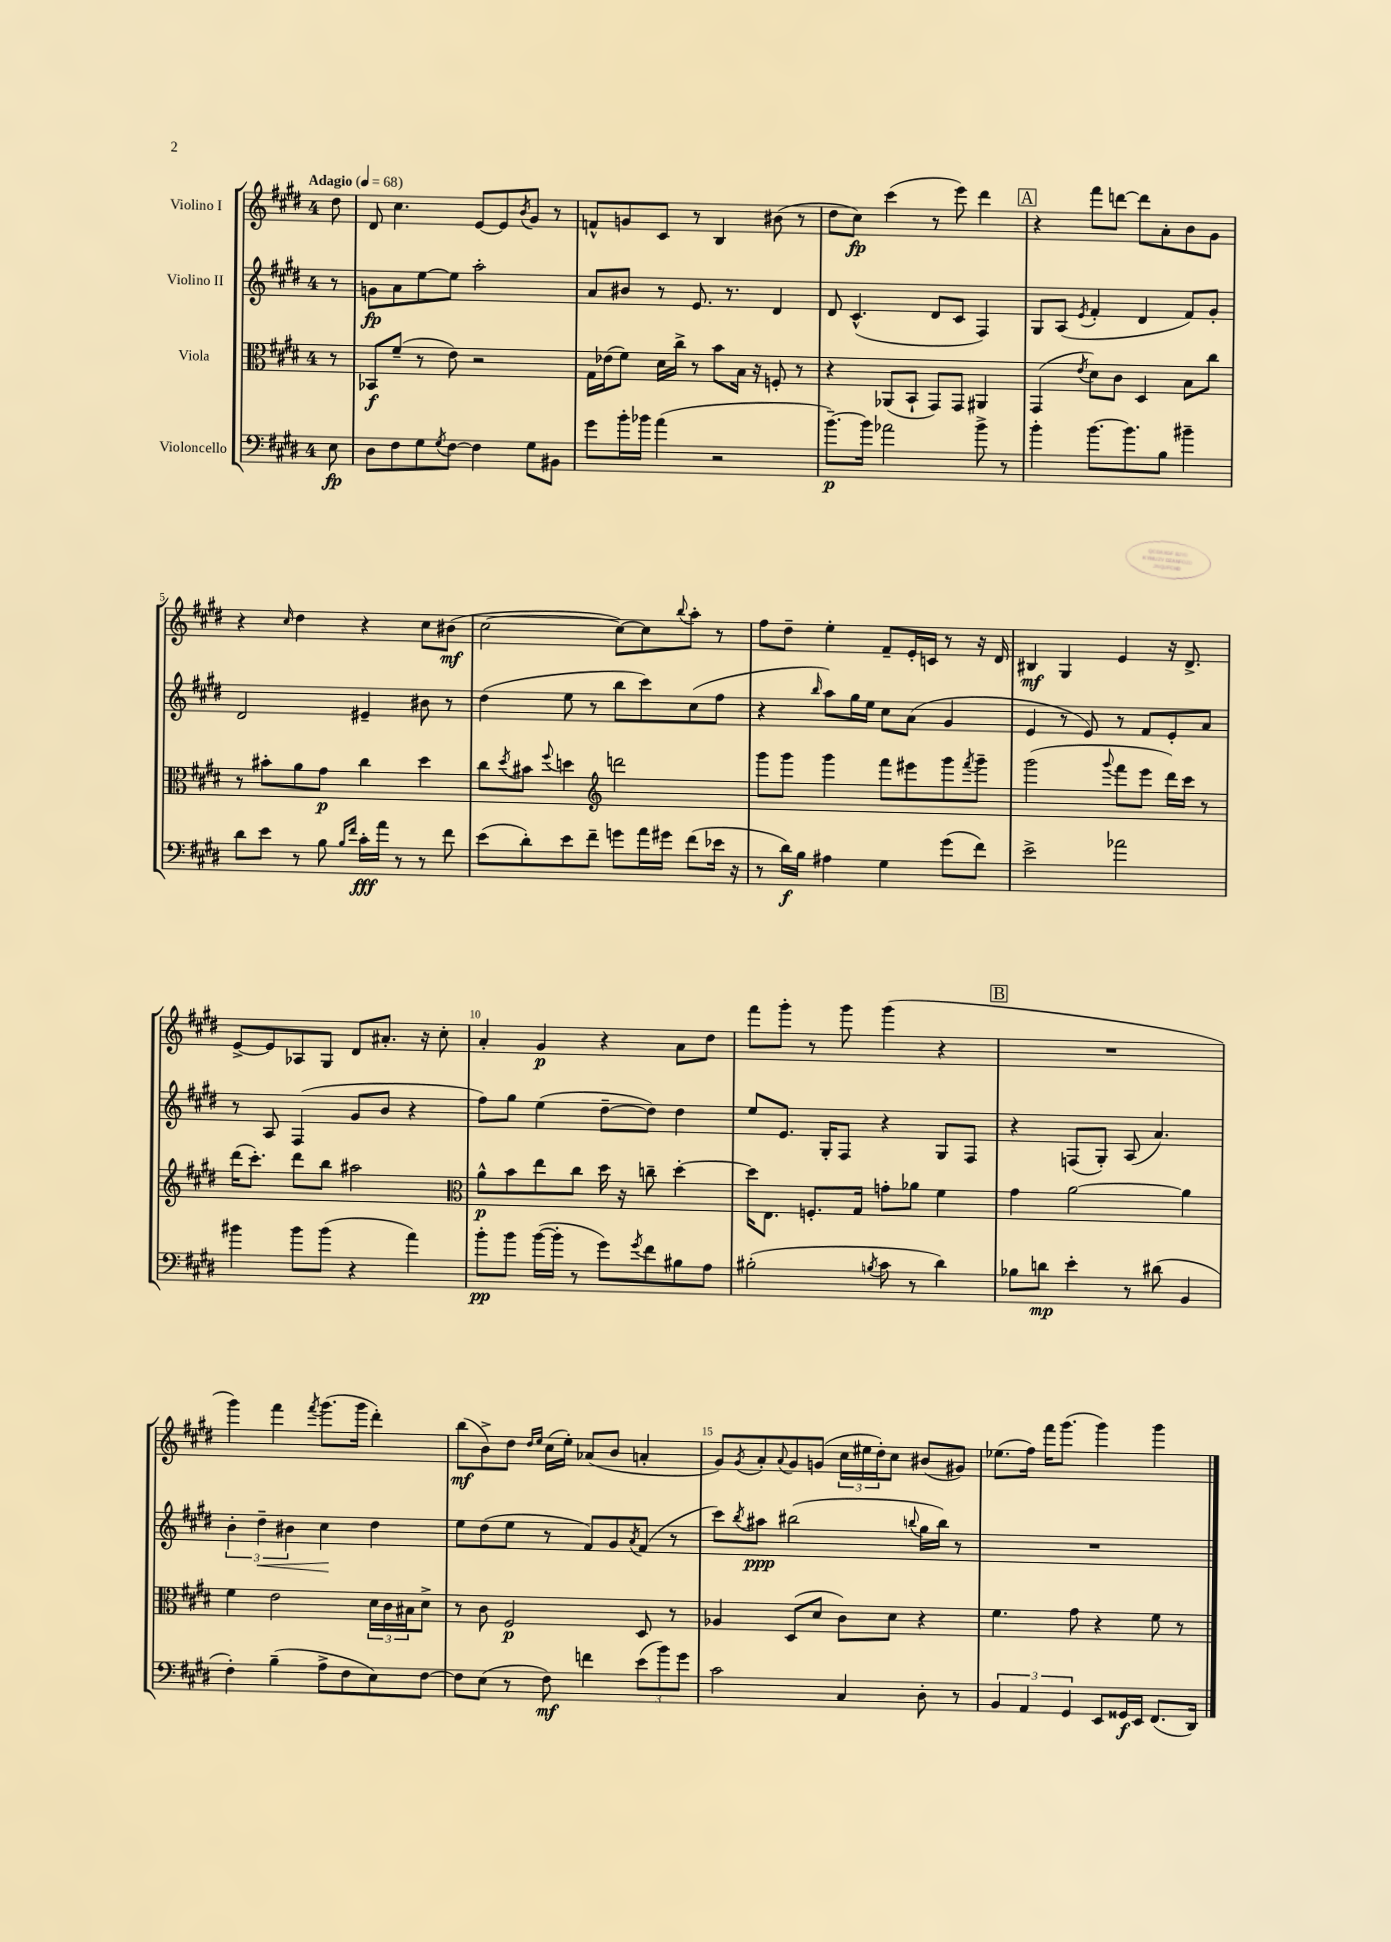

**kern	**kern	**kern	**kern
*staff4	*staff3	*staff2	*staff1
*clefF4	*clefC3	*clefG2	*clefG2
*k[f#c#g#d#]	*k[f#c#g#d#]	*k[f#c#g#d#]	*k[f#c#g#d#]
*M4/4	*M4/4	*M4/4	*M4/4
*MM68	*MM68	*MM68	*MM68
8E	8r	8r	8dd#
=	=	=	=
8D#	8BB-	8g	8d#
8F#	(8f#~	8a	4.cc#
8G#	8r	[8ee	.
8qG#	.	.	.
[8F#	8e)	8ee]	.
4F#]	2r	2aa'	[8e
.	.	.	8e]
.	.	.	8qb
8G#	.	.	8g#
8BB#	.	.	8r
=	=	=	=
8g#	16G#	8a	8f^^
.	(16e-	.	.
16b'	8f#)	8b#	8g
16b-	.	.	.
(4a	16d#	8r	8c#
.	16cc#^	.	.
.	8r	8.e	8r
2r	8b	.	4B
.	.	8.r	.
.	16B	.	.
.	16r	.	.
.	8F'	4d#	(8b#
.	8r	.	8r
=	=	=	=
[8.b~)	4r	8d#	8dd#
.	.	(4.c#^^	8cc#)
16b]	.	.	.
2a-	(8AA-	.	(4ccc#
.	8BB`	.	.
.	8GG#)	8d#	8r
.	8GG#	8c#	8eee)
8b^	4AA#	4F#)	4ddd#
8r	.	.	.
=	=	=	=
4b'	(4GG#	8G#	4r
.	.	(8A	.
.	8qe	8qe	.
[8.b	8d#)	4f#'	8fff#
.	8c#	.	[8ddd
8.b]	.	.	.
.	4D#	4d#	8ddd]
8B	.	.	8a'
4b#~	8B	8f#)	8b
.	8cc#	8g#'	8g#
=	=	=	=
8d#	8r	2d#	4r
8e	8b#'	.	.
.	.	.	16qqcc#
8r	8a	.	4dd#
8B	8g#	.	.
16qqB	.	.	.
16qqf#	.	.	.
16c#'	4cc#	4e#~	4r
16a	.	.	.
8r	.	.	.
8r	4dd#	8b#	8cc#
8f#	.	8r	(8b#
=	=	=	=
(8e	8cc#	(4dd#	[2cc#
.	8qdd#	.	.
8d#')	8b#	.	.
.	8qqff#	.	.
8e	4dd	8ee	.
8f#~	.	8r	.
*	*clefG2	*	*
8g	2ddd	8bb	8cc#_)
16a	.	8ccc#)	8cc#]
16g#	.	.	.
.	.	.	8qqbb
(8f#	.	(8cc#	8aa'
16e-	.	8ff#	8r
16r	.	.	.
=	=	=	=
8r	8ggg#	4r	8ff#
16d#)	8ggg#	.	8dd#~
16B	.	.	.
.	.	16qqbb	.
4A#	4ggg#	8aa)	4ee'
.	.	16gg#	.
.	.	16ee	.
4G#	8fff#	8cc#	8f#~
.	8eee#	(8a	16e'
.	.	.	16c
(8g#	8ggg#	4g#	8r
.	8qfff#	.	.
8f#)	8ggg#~	.	16r
.	.	.	16d#
=	=	=	=
2e^	(2ggg#	4e	4B#
.	.	8r	4G#
.	.	8e)	.
.	8qqggg#	.	.
2a-	8fff#	8r	4e
.	8eee	8f#	.
.	16ddd#)	8e'	16r
.	16ccc#	.	8.d#^
.	8r	8a	.
=	=	=	=
4b#	(16ddd#	8r	[8e^
.	8.ccc#')	.	.
.	.	8A	8e]
8b#	8ddd#	(4F#	8A-
(8b#	8bb	.	8G#
4r	2aa#	8g#	8d#
.	.	8b	8.a#'
4a)	.	4r	.
.	.	.	16r
.	.	.	8cc#'
=	=	=	=
*	*clefC3	*	*
8b'	8a^^	8ff#)	4a'
8b	8b	8gg#	.
([16b	8ee	(4ee	4g#
16b']	.	.	.
8r	8cc#	.	.
8g#)	16dd#	[8dd#~	4r
.	16r	.	.
8qg#	.	.	.
8f#	8cc~	8dd#])	.
8B#	[4dd#'	4dd#	8a
8A	.	.	8dd#
=	=	=	=
(2B#'	16dd#]	8ee	8fff#
.	8.E	.	.
.	.	8.e	8ggg#'
.	8.F'	.	8r
.	.	16G#'	.
.	.	8F#	8ggg#
.	16G#	.	.
8qB	.	.	.
8c#	8g'	4r	(4ggg#
8r	8a-	.	.
4d#)	4f#	8G#	4r
.	.	8F#	.
=	=	=	=
8B-	4g#	4r	1r
8d	.	.	.
4e'	[2a	(8F	.
.	.	8G#')	.
8r	.	(8A	.
(8d#	.	4.a)	.
4BB	4a]	.	.
=	=	=	=
4F#')	4f#	6b'	4ggg#)
.	.	6dd#~	.
(4B~	2e	.	4fff#
.	.	6b#	.
.	.	.	8qfff#
8A^	.	4cc#	(8.ggg#
8F#	.	.	.
.	.	.	16ggg#
8E)	24d#	4dd#	4ddd#')
.	24c#	.	.
.	24B#	.	.
[8F#	8d#^	.	.
=	=	=	=
8F#]	8r	8ee	(8bb
(8E	8c#	(8dd#	8b^)
8r	2F#	8ee	8dd#
.	.	.	16qqdd#
.	.	.	16qqee
8F#)	.	8r	(16cc#
.	.	.	16ee')
4f	.	8f#)	(8a-
.	.	8g#	8b
.	.	8qa	.
(12e	8D#	(8f#	4a'
12b)	.	.	.
.	8r	8r	.
12g#	.	.	.
=	=	=	=
2c#	4A-	8ccc#)	8g#)
.	.	8qbb	8qg#
.	.	8aa#	8a'
.	.	.	8qqa
.	(8D#	(2bb#	8g#
.	8d#	.	(8g
4C#	8c#)	.	24cc#
.	.	.	24ee#
.	.	.	24dd#')
.	8d#	.	8cc#
.	.	8qqbb	.
8D#'	4r	16gg#	(8b#
.	.	16bb)	.
8r	.	8r	8g#)
=	=	=	=
6BB	4.f#	1r	(8.ee-
6AA	.	.	.
.	.	.	16ff#)
.	.	.	16fff#
.	.	.	(8.ggg#
6GG#	.	.	.
.	8g#	.	.
8EE	4r	.	4ggg#)
16GG##	.	.	.
16EE	.	.	.
(8.FF#	8f#	.	4ggg#
.	8r	.	.
16DD#)	.	.	.
==	==	==	==
*-	*-	*-	*-
